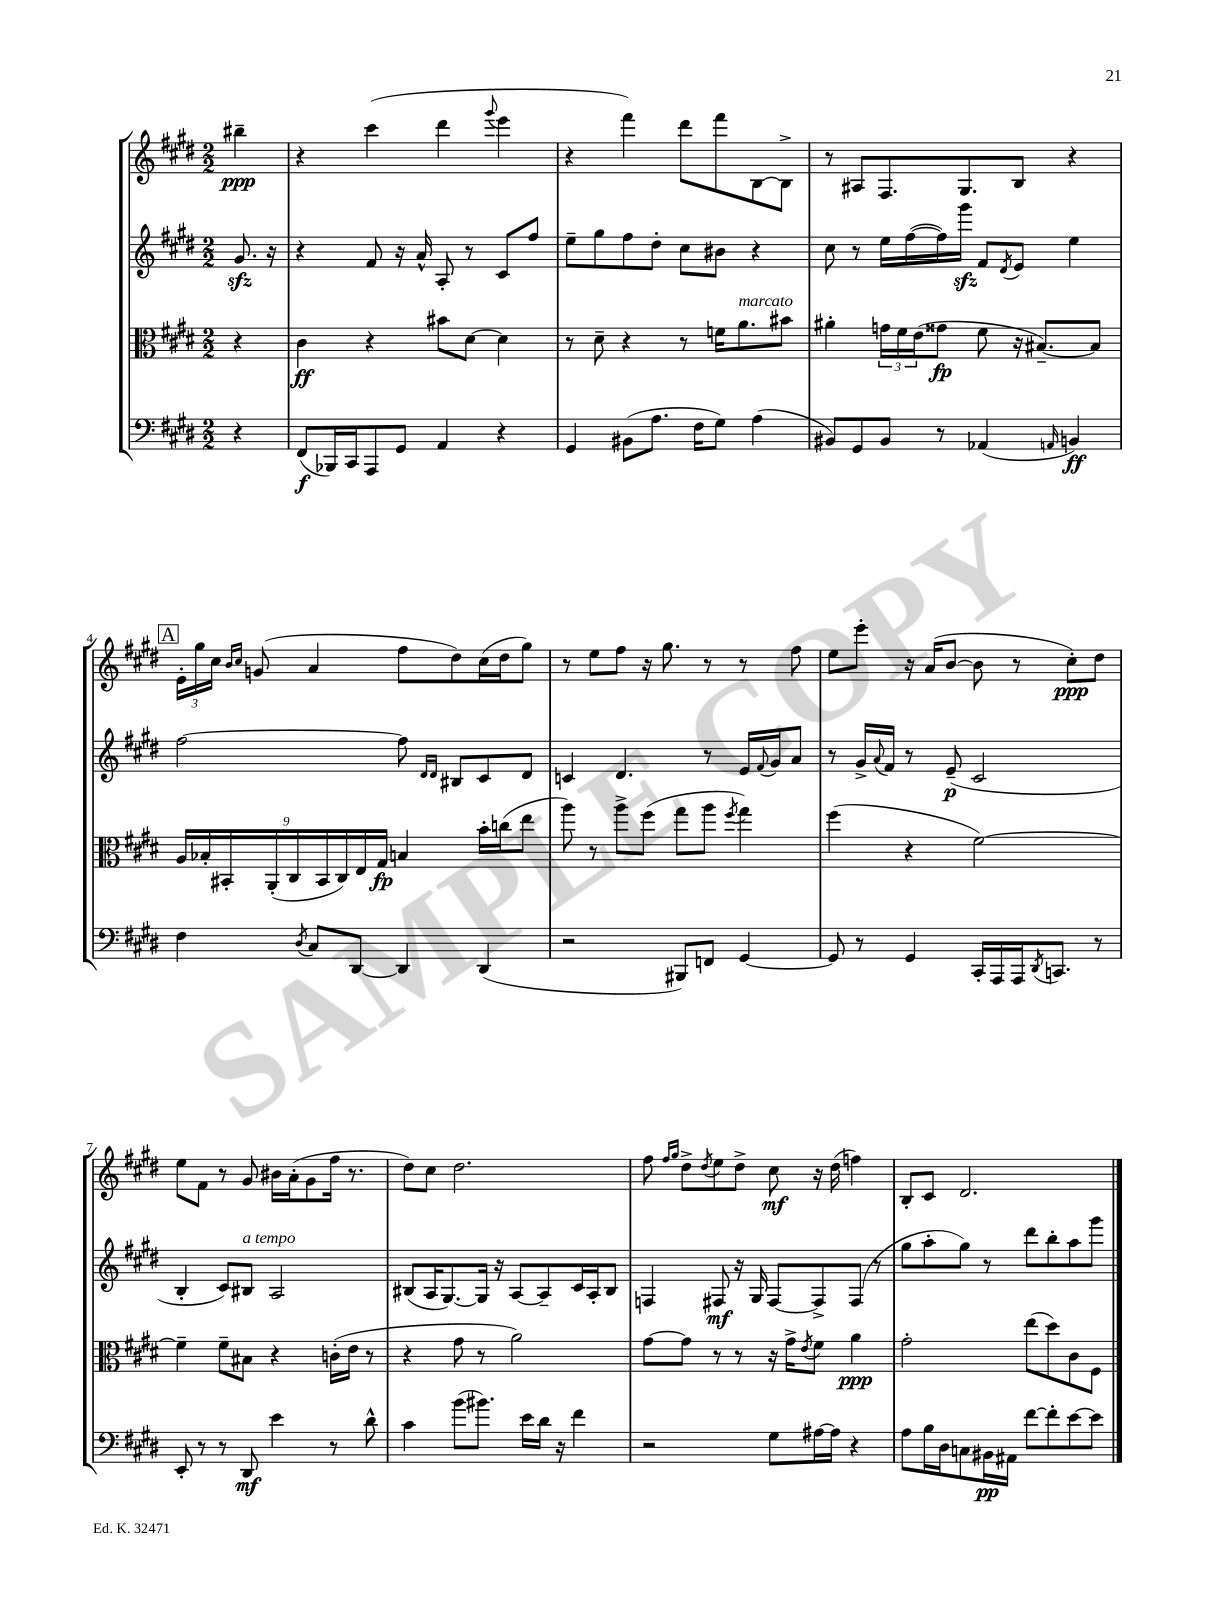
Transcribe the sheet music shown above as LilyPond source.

<<
\new StaffGroup <<
\new Staff = "s0" {
    \clef treble \key e \major \numericTimeSignature \time 2/2 \partial 4
    bis''4--\ppp |
    r4 cis'''4( dis'''4 \appoggiatura { gis'''8 } e'''4 |
    r4 fis'''4) dis'''8 fis'''8 b8~ b8-> |
    r8 ais8 fis8. gis8. b8 r4 |
    \mark \markup { \box "A" } \tuplet 3/2 { e'16-. gis''16 cis''16 } \grace { b'16 cis''16 } g'8( a'4 fis''8 dis''8) cis''16( dis''16 gis''8) |
    r8 e''8 fis''8 r16 gis''8. r8 r8 fis''8 |
    e''8 e'''8-. r16 a'16( b'8~ b'8 r8 cis''8-.\ppp) dis''8 |
    e''8 fis'8 r8 gis'8 bis'16 a'16-.( gis'8 fis''16 r8. |
    dis''8) cis''8 dis''2. |
    fis''8 \grace { fis''16 gis''16 } dis''8-> \acciaccatura { dis''8 } e''8 dis''8-> cis''8\mf r16 dis''16( f''4) |
    b8-. cis'8 dis'2. \bar "|." |
}
\new Staff = "s1" {
    \clef treble \key e \major \numericTimeSignature \time 2/2 \partial 4
    gis'8.\sfz r16 |
    r4 fis'8 r16 a'16-^ a8-. r8 cis'8 fis''8 |
    e''8-- gis''8 fis''8 dis''8-. cis''8 bis'8 r4 |
    cis''8 r8 e''16 fis''16~( fis''16) gis'''16\sfz fis'8 \acciaccatura { dis'8 } e'8 e''4 |
    \mark \markup { \box "A" } fis''2~ fis''8 \grace { dis'16 dis'16 } bis8 cis'8 dis'8 |
    c'4 dis'4. r8 e'16 \appoggiatura { fis'8 } gis'16 a'8 |
    r8 gis'16-> \appoggiatura { a'8 } fis'16 r8 e'8--\p( cis'2 |
    b4-. cis'8) bis8^\markup { \italic "a tempo" } a2 |
    bis8( a16 gis8.~) gis16 r16 a8~ a8-- cis'16 a16-. bis8 |
    f4 fis8\mf r16 gis16 fis8~ fis8-> fis8( r8 |
    gis''8 a''8-. gis''8) r8 dis'''8 b''8-. a''8 gis'''8 \bar "|." |
}
\new Staff = "s2" {
    \clef alto \key e \major \numericTimeSignature \time 2/2 \partial 4
    r4 |
    cis'4\ff r4 bis'8 dis'8~ dis'4 |
    r8 dis'8-- r4 r8 f'16 a'8.^\markup { \italic "marcato" } bis'8 |
    ais'4-. \tuplet 3/2 { g'16 fis'16 e'16( } gisis'8\fp fis'8 r16 bis8.~--) bis8 |
    \mark \markup { \box "A" } \tuplet 9/8 { a16 bes16-. bis,16-. a,16-.( cis16 bis,16 cis16) e16 gis16\fp } b4 b'16-. c''16( e''8 |
    a''8) r8 a''8-> fis''8( gis''8 a''8 \acciaccatura { fis''8 } gis''4) |
    fis''4( r4 fis'2~) |
    fis'4-- fis'8-- bis8 r4 c'16-.( e'16 r8 |
    r4 gis'8 r8 a'2) |
    gis'8~ gis'8 r8 r8 r16 gis'16-> \acciaccatura { e'8 } fis'8 a'4\ppp |
    gis'2-. e''8( dis''8) cis'8 fis8 \bar "|." |
}
\new Staff = "s3" {
    \clef bass \key e \major \numericTimeSignature \time 2/2 \partial 4
    r4 |
    fis,8\f( bes,,16) cis,16 a,,8 gis,8 a,4 r4 |
    gis,4 bis,8( a8. fis16 gis8) a4( |
    bis,8) gis,8 bis,8 r8 aes,4( \grace { a,16 } b,4\ff) |
    \mark \markup { \box "A" } fis4 \acciaccatura { dis8 } cis8 dis,8~ dis,4 dis,4( |
    r2 bis,,8) f,8 gis,4~ |
    gis,8 r8 gis,4 cis,16-. a,,16 a,,16 \acciaccatura { dis,8 } c,8. r8 |
    e,8-. r8 r8 dis,8\mf e'4 r8 dis'8-^ |
    cis'4 b'8( bis'8.) e'16 dis'16 r16 fis'4 |
    r2 gis8 ais16~ ais16 r4 |
    a8 b16 dis16 c8 bis,16\pp ais,16 fis'8~ fis'8-. e'8~ e'8 \bar "|." |
}
>>
>>
